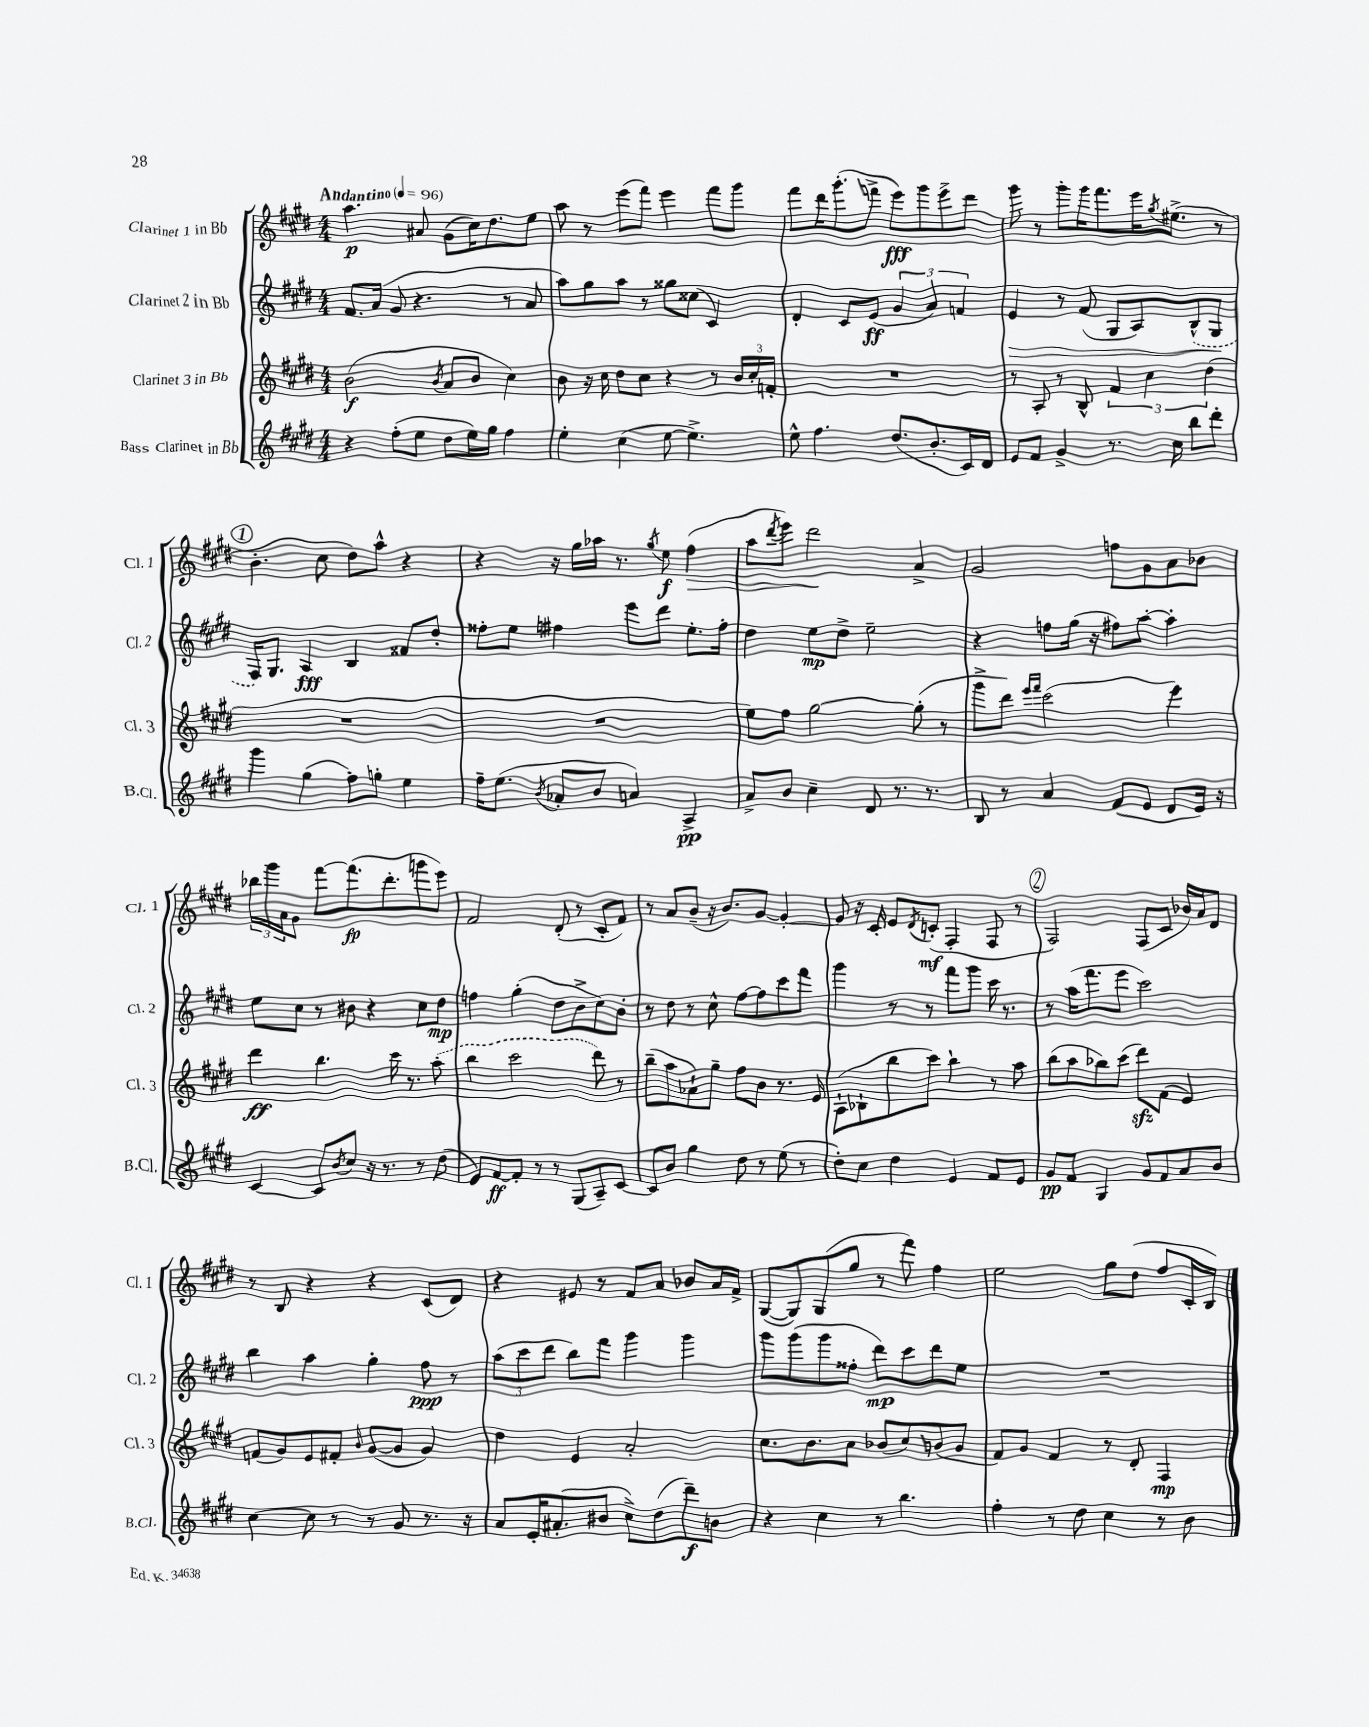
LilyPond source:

<<
\new StaffGroup <<
\new Staff = "s0" \with { instrumentName = "Clarinet 1 in Bb" shortInstrumentName = "Cl. 1" } {
    \clef treble \key e \major \numericTimeSignature \time 4/4 \tempo "Andantino" 4 = 96
    a''4.\p ais'8 gis'8( cis''16) dis''8. e''8 |
    a''8 r8 e'''8( fis'''8) e'''4 fis'''8 gis'''8 |
    fis'''8 dis'''16 gis'''8.-.( f'''8-> e'''8\fff) gis'''8 e'''8-> dis'''8 |
    gis'''8 r8 gis'''8-. gis'''16 fis'''8. e'''16 \acciaccatura { gis''8 } eis''8.->( r8 |
    \mark \markup { \circle "1" } b'4.-. cis''8 dis''8) a''8-^ r4 |
    r4 r16 gis''16 aes''16 r8. \acciaccatura { gis''8 } e''8\f fis''4\>( |
    a''8 \acciaccatura { dis'''8 } e'''8) dis'''2\! a'4-> |
    gis'2 f''8 gis'8 a'8 bes'8 |
    \tuplet 3/2 { bes''16 gis'''16 a'16 } gis'8 fis'''8~ fis'''8.\fp( dis'''8.-. g'''8 e'''8) |
    fis'2 dis'8-.( r8 cis'8-. fis'8) |
    r8 a'8 b'8--( r16 b'8.) gis'8~ gis'4~-. |
    gis'8 r16 cis'16-. e'8 \acciaccatura { dis'8 } c'8-.\mf( fis4-. fis8 r8 |
    \mark \markup { \circle "2" } fis2) fis8( cis'8 bes'16) a'16 dis'8 |
    r8 b8 r4 r4 cis'8( dis'8) |
    r4 eis'8 r8 fis'8 a'8 bes'8 a'16 fis'16-> |
    gis8~( gis8) gis8( gis''8 r8 fis'''8) fis''4 |
    e''2 gis''8 dis''8( fis''8 cis'16-. b16) \bar "|." |
}
\new Staff = "s1" \with { instrumentName = "Clarinet 2 in Bb" shortInstrumentName = "Cl. 2" } {
    \clef treble \key e \major \numericTimeSignature \time 4/4
    fis'8. a'16( gis'8 r4. r8 a'8 |
    a''8) gis''8 a''8 r8 gisis''8 cisis''8( cis'4) |
    dis'4-. cis'8 e'8\ff( \tuplet 3/2 { gis'4 a'4) f'4 } |
    e'4\> r8 fis'8( gis8 a8) \once \slurDashed b8-^( gis8\! |
    \mark \markup { \circle "1" } fis16) gis8. a4\fff b4 fisis'8 dis''8-. |
    fisis''8-. e''8 fis''4 e'''8 dis'''8 e''8.-. fis''16-. |
    dis''4 e''8\mp dis''8-> e''2-- |
    r4 f''8 gis''16( r16 fis''8) a''8~-. a''4-. |
    e''8 cis''8 r8 bis'8 r4 cis''8 dis''8\mp |
    f''4 gis''4-.( dis''8 b'8-> cis''8) b'8-. |
    r8 dis''8 r8 cis''8-^ fis''8~ fis''8 cis'''8 fis'''8 |
    gis'''4 r8 r8 fis'''8 gis'''8 cis'''16 r8. |
    \mark \markup { \circle "2" } r8 a''16( fis'''8. e'''8 cis'''2) |
    b''4 a''4 gis''4-. fis''8\ppp r8 |
    \tuplet 3/2 { a''8( cis'''8 dis'''8 } b''8) fis'''8 gis'''4 gis'''4 |
    gis'''8 gis'''8( gis'''8 fisis''8-. dis'''8\mp) cis'''8 dis'''8 e''8 |
    R1 \bar "|." |
}
\new Staff = "s2" \with { instrumentName = "Clarinet 3 in Bb" shortInstrumentName = "Cl. 3" } {
    \clef treble \key e \major \numericTimeSignature \time 4/4
    b'2\f( \acciaccatura { b'8 } a'8 b'8 cis''4) |
    b'8 r16 cis''16 dis''8 cis''8 r4 r8 \tuplet 3/2 { b'16 cis''16-. f'16-. } |
    R1 |
    r8 a8-. r8 b8-^ \tuplet 3/2 { fis'4 cis''4 dis''4( } |
    \mark \markup { \circle "1" } R1 |
    R1 |
    e''8) fis''8 gis''2~ gis''8-.( r8 |
    gis'''8-> dis'''8) \grace { e'''16 fis'''16 } cis'''2( e'''4) |
    dis'''4\ff b''4. cis'''16 r8. \once \slurDashed a''8-.( |
    b''4 cis'''2 dis'''8) r8 |
    b''8--( a''8 aes'8-!) gis''8-- fis''8 b'8 r8. e'16 |
    a8-!( bes8-! b''8 cis'''8) b''4-! r8 a''8 |
    \mark \markup { \circle "2" } b''8( a''8 bes''8) cis'''8( dis'''8\sfz) fis'8( e'4) |
    f'8( gis'8) e'8 fis'8-. \grace { b'16 } gis'8~( gis'8 gis'4) |
    dis''4 e'4 a'2-. |
    cis''8. b'8. a'8 bes'8( cis''8) b'8( gis'8 |
    fis'8) gis'8 fis'4 r8 dis'8-. fis4\mp \bar "|." |
}
\new Staff = "s3" \with { instrumentName = "Bass Clarinet in Bb" shortInstrumentName = "B.Cl." } {
    \clef treble \key e \major \numericTimeSignature \time 4/4
    r4 fis''8-.( e''8 dis''8 e''16) gis''16 fis''4 |
    e''4-. cis''4( e''8~ e''4.->) |
    e''8-^ fis''4. dis''8.( b'8.-. cis'16) dis'16 |
    e'8 fis'8 gis'4-> r8. cis''16 b''8 dis'''8-. |
    \mark \markup { \circle "1" } gis'''4 gis''4( fis''8-.) g''8-. e''4 |
    fis''16-- e''8.( \acciaccatura { b'8 } aes'8-. b'8 a'4) a4->\pp |
    a'8-> b'8 cis''4-- dis'8 r8. r8. |
    b8 r8 a'4 fis'8( e'8 dis'8 e'16) r16 |
    cis'4~ cis'8 \acciaccatura { b'8 } cis''8 r16 r8. r8 dis''8( |
    e'8) fis'8~\ff fis'8-. r8 r8 gis8( a8--) cis'8~ |
    cis'8 b'8 gis''4 dis''8 r8 e''8( r8 |
    dis''8-.) cis''8 dis''4 e'4 fis'8 e'8 |
    \mark \markup { \circle "2" } gis'8\pp fis'8 gis4 gis'8 fis'8 a'8 b'8 |
    cis''4~ cis''8 r8 r8 gis'8 r8. r16 |
    a'8 e'16-. ais'8.-.( bis'8 cis''8->) dis''8( dis'''8--\f) b'8 |
    r4 cis''4 r8 b''4. |
    fis''4-. r8 dis''8 cis''4 r8 b'8 \bar "|." |
}
>>
>>
\layout { \context { \Score \remove "Bar_number_engraver" } }
